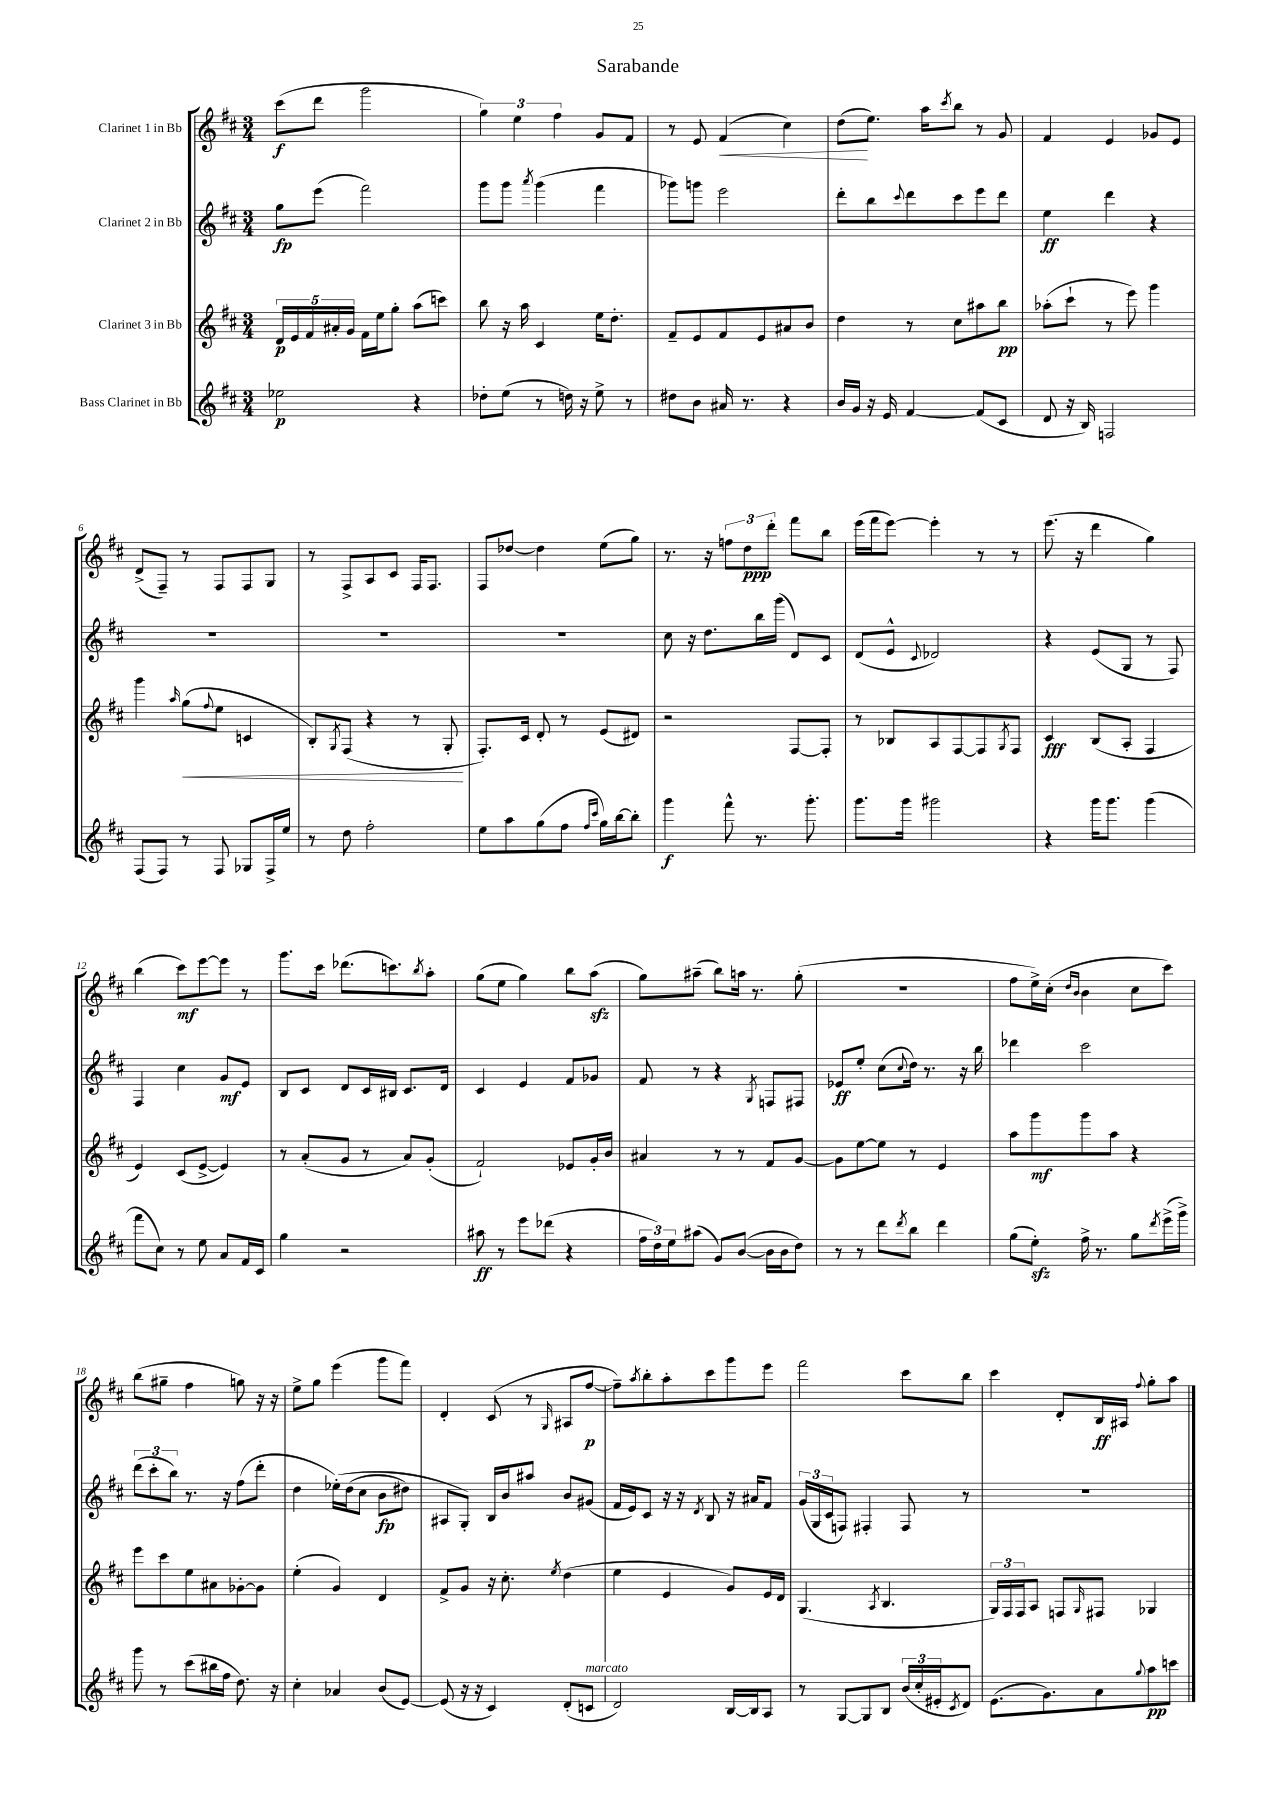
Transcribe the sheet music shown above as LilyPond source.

\header { title = "Sarabande" }
<<
\new StaffGroup <<
\new Staff = "s0" \with { instrumentName = "Clarinet 1 in Bb" } {
    \clef treble \key d \major \numericTimeSignature \time 3/4
    cis'''8\f( d'''8 g'''2 |
    \tuplet 3/2 { g''4) e''4 fis''4 } g'8 fis'8 |
    r8 e'8 fis'4\<( cis''4) |
    d''8\!( e''8.) a''16 \acciaccatura { cis'''8 } b''8 r8 g'8 |
    fis'4 e'4 ges'8 e'8 |
    d'8->( fis8--) r8 fis8 fis8 g8 |
    r8 fis8-> a8 cis'8 fis16 fis8. |
    fis8 des''8~ des''4 e''8( g''8) |
    r8. r16 \tuplet 3/2 { f''8 d''8\ppp d'''8-. } fis'''8 b''8 |
    e'''16( fis'''16 e'''8~) e'''4-. r8 r8 |
    e'''8.( r16 d'''4 g''4) |
    b''4( cis'''8\mf) e'''8~ e'''8 r8 |
    g'''8. cis'''16 des'''8.( c'''8.) \acciaccatura { b''8 } a''8-. |
    g''8( e''8 g''4) b''8 a''8\sfz( |
    g''8) ais''8--( b''8) a''16 r8. g''8-.( |
    R2. |
    fis''8 e''16->) cis''16-.( \grace { d''16 b'16 } b'4 cis''8 cis'''8) |
    b''8( gis''8-- fis''4 g''8) r16 r16 |
    e''8-> g''8 e'''4( g'''8 fis'''8) |
    d'4-. cis'8( r8 \grace { g16 } ais8 fis''8~\p |
    fis''8--) \acciaccatura { a''8 } b''8-. a''8-. cis'''8 g'''8 e'''8 |
    fis'''2 cis'''8 b''8 |
    cis'''4 d'8-. b16\ff ais16 \appoggiatura { fis''8 } g''8-. a''8 \bar "|." |
}
\new Staff = "s1" \with { instrumentName = "Clarinet 2 in Bb" } {
    \clef treble \key d \major \numericTimeSignature \time 3/4
    g''8\fp e'''8( fis'''2) |
    g'''8 g'''8 \acciaccatura { a'''8 } g'''4( fis'''4 |
    ges'''8) g'''8 e'''2 |
    d'''8-. b''8 \appoggiatura { cis'''8 } d'''8 cis'''8 e'''8 d'''8 |
    e''4\ff d'''4 r4 |
    R2. |
    R2. |
    R2. |
    cis''8 r16 d''8. b''16 g'''16( d'8) cis'8 |
    d'8( e'8-^ \appoggiatura { cis'8 } des'2) |
    r4 e'8( g8 r8 fis8) |
    fis4 cis''4 g'8\mf e'8 |
    b8 cis'8 d'8 cis'16 bis16 cis'8. d'16 |
    cis'4 e'4 fis'8 ges'8 |
    fis'8 r8 r4 \acciaccatura { g8 } f8 fis8 |
    ees'8\ff e''8-. cis''8( \appoggiatura { cis''8 } d''16) r8. r16 b''16 |
    des'''4 cis'''2 |
    \tuplet 3/2 { d'''8( cis'''8-. b''8) } r8. r16 fis''8( d'''8-. |
    d''4 ees''16-.)\( d''16( cis''8 b'8\fp dis''8) |
    ais8 g8-.\) b16 b'16 ais''8 b'8 gis'8( |
    fis'16 e'16) cis'8 r16 r16 \acciaccatura { d'8 } b8 r16 ais'16 fis'8 |
    \tuplet 3/2 { g'16( g16 cis'16 } f8) fis4-. fis8 r8 |
    R2. \bar "|." |
}
\new Staff = "s2" \with { instrumentName = "Clarinet 3 in Bb" } {
    \clef treble \key d \major \numericTimeSignature \time 3/4
    \tuplet 5/4 { d'16\p e'16 fis'16 ais'16-. g'16 } fis'16 e''16 g''8-. a''8( c'''8) |
    b''8 r16 a''16 cis'4 e''16 d''8.-. |
    fis'8-- e'8 fis'8 e'8 ais'8 b'8 |
    d''4 r8 cis''8 ais''8 b''8\pp |
    aes''8-.( cis'''8-! r8 e'''8) g'''4 |
    g'''4 \grace { a''16 } g''8\<( \appoggiatura { fis''8 } e''8 c'4 |
    b8-.) \acciaccatura { g8 } fis8( r4 r8 g8-.\! |
    fis8.-.) cis'16 d'8-. r8 e'8( dis'8) |
    r2 fis8~ fis8-. |
    r8 bes8 a8 fis8~ fis8 \acciaccatura { g8 } fis8 |
    cis'4\fff b8( a8-. fis4 |
    e'4) cis'8( e'8~-> e'4) |
    r8 a'8-.( g'8 r8 a'8) g'8-.( |
    fis'2-!) ees'8 g'16-. b'16 |
    ais'4 r8 r8 fis'8 g'8~ |
    g'8 e''8~ e''8 r8 e'4 |
    a''8 g'''8\mf g'''8 a''8 r4 |
    e'''8 cis'''8 e''8 ais'8 ges'8~-. ges'8 |
    e''4-.( g'4) d'4 |
    fis'8-> g'8 r16 cis''8.-. \acciaccatura { e''8 } d''4( |
    e''4 e'4 g'8) e'16 d'16 |
    g4.( \acciaccatura { a8 } b4. |
    \tuplet 3/2 { g16) fis16 fis16 } a8 f8 \grace { g16 } fis8 ges4 \bar "|." |
}
\new Staff = "s3" \with { instrumentName = "Bass Clarinet in Bb" } {
    \clef treble \key d \major \numericTimeSignature \time 3/4
    ees''2\p r4 |
    des''8-. e''8( r8 d''16) r16 e''8-> r8 |
    dis''8 b'8 ais'16 r8. r4 |
    b'16 g'16 r16 e'16 fis'4~ fis'8( cis'8 |
    d'8 r16 b16) f2 |
    fis8( fis8) r8 fis8 ges8 fis16-> e''16 |
    r8 d''8 fis''2-. |
    e''8 a''8 g''8( fis''8 \grace { fis''16 cis'''16 } g''16) b''16~ b''8-. |
    g'''4\f fis'''8-^ r8. g'''8.-. |
    g'''8. g'''16 gis'''2 |
    r4 g'''16 g'''8. g'''4( |
    fis'''8 cis''8) r8 e''8 a'8 fis'16 cis'16 |
    g''4 r2 |
    ais''8\ff r8 e'''8 des'''8( r4 |
    \tuplet 3/2 { fis''16 d''16) e''16 } ais''8( g'8) b'8~( b'16 b'16 d''8) |
    r8 r8 d'''8 \acciaccatura { d'''8 } b''8 d'''4 |
    g''8( e''8-.\sfz) fis''16-> r8. g''8 \acciaccatura { d'''8 } e'''16->( g'''16->) |
    g'''8 r8 cis'''8( bis''16 fis''16 d''8.) r16 |
    cis''4-. aes'4 b'8( e'8~) |
    e'8( r16 r16 cis'4) d'8-.( c'8^\markup { \italic "marcato" } |
    d'2) b16~ b16 a8 |
    r8 g8~ g8 b8 \tuplet 3/2 { b'16( cis''16-. eis'16-. } \acciaccatura { cis'8 } d'8) |
    e'8.( g'8.) a'8 \appoggiatura { g''8 } a''8\pp c'''8 \bar "|." |
}
>>
>>
